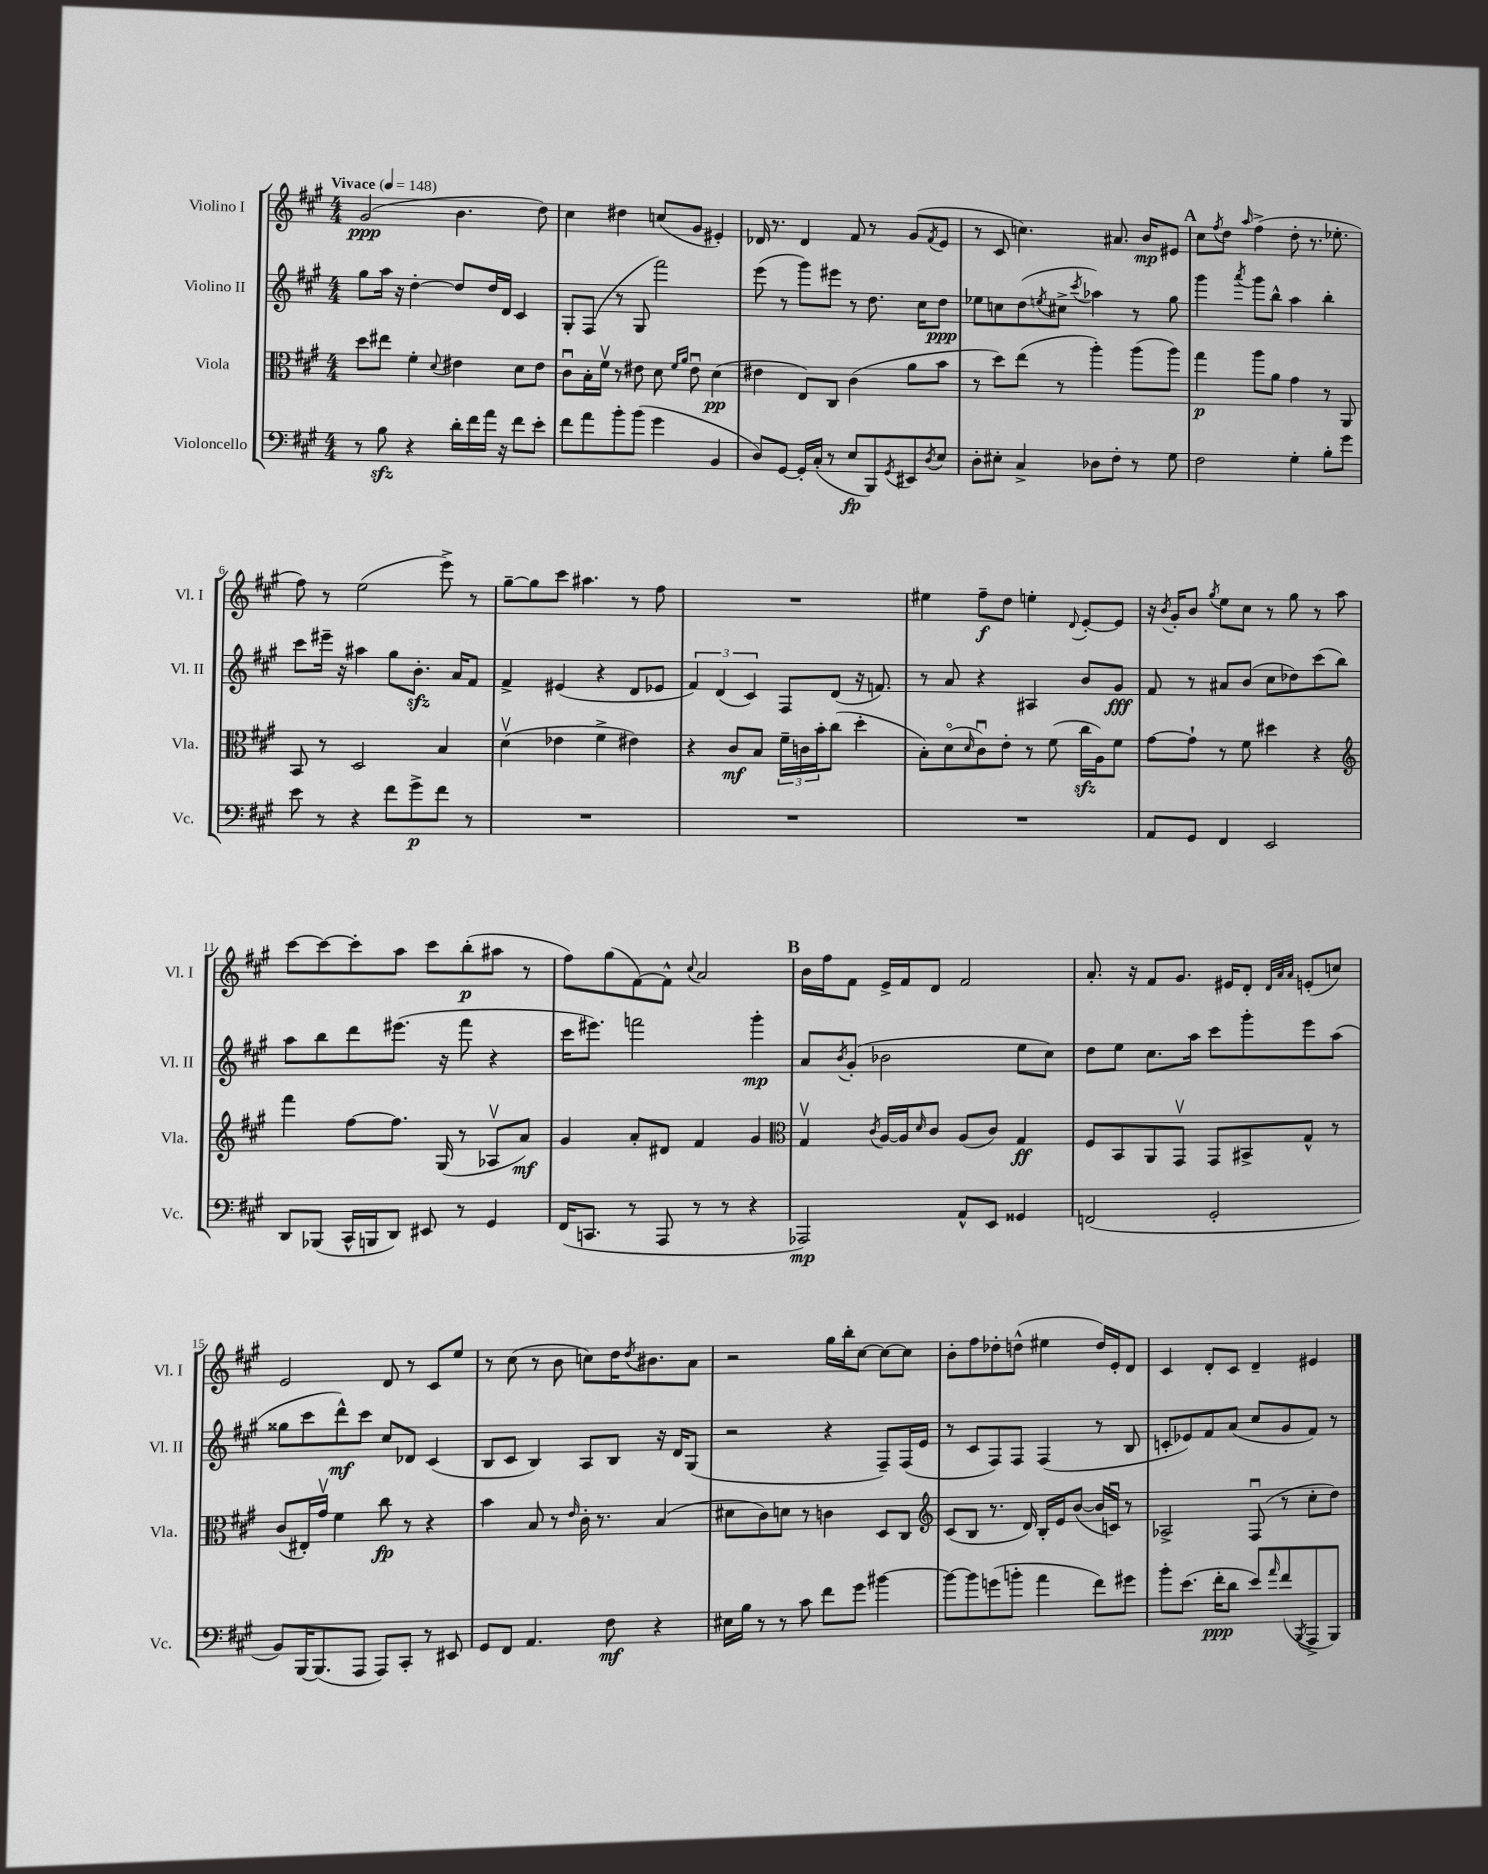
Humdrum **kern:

**kern	**kern	**kern	**kern
*staff4	*staff3	*staff2	*staff1
*clefF4	*clefC3	*clefG2	*clefG2
*k[f#c#g#]	*k[f#c#g#]	*k[f#c#g#]	*k[f#c#g#]
*M4/4	*M4/4	*M4/4	*M4/4
*MM148	*MM148	*MM148	*MM148
8r	8dd	8gg#	(2g#
8B	8ee#	16aa	.
.	.	16r	.
4r	4f#'	[4dd'	.
.	8qqd	.	.
16d'	4e#	8dd]	4.b
16f#	.	.	.
16a	.	16dd	.
16r	.	16d	.
8f#	8d	4c#	.
8e'	8e#	.	8dd)
=	=	=	=
8f#	8c#u	8G#'	4cc#
8a	16B'	(8F#	.
.	16f#v	.	.
8b'	8r	8r	4dd#
(8b	8e#	8G#	.
4g#	8d	2fff#)	(8cc
.	16qqf#	.	.
.	16qqa	.	.
.	8e#u	.	8g#
4BB	(4d	.	4e#')
=	=	=	=
8D)	4e#	(8eee	16d-
.	.	.	8.r
[8GG#	.	8r	.
16GG#']	8E)	8ggg#)	4d-
(16C#'	.	.	.
8r	8C#	8eee#	.
8E	(4c#	8r	8f#
8BBB)	.	8.dd	8r
8qGG#	.	.	.
8EE#	8a	.	(8g#
.	.	16cc#	.
8qD	.	.	8qf#
8E	8b	8dd	8e
=	=	=	=
8D'	8r	8ee-	8r
8E#'	8dd)	8cc	8c#
4C#^	(8ee	(8dd	4.cc)
.	.	8qee	.
.	8r	8cc#^	.
.	.	8qccc#	.
8D-	4aa')	4aa-)	.
8F#'	.	.	8.a#
8r	(8aa	8r	.
.	.	.	16b
8G#	8aa)	8gg#	8e#
=	=	=	=
2F#	4gg#	4ggg#	8cc#
.	.	.	8qff#
.	.	.	8dd
.	.	8qaaa	16qqaa
.	8aa	8ggg#	(4ff#^
.	8a	8bb^^	.
4G#'	4g#	4aa	8dd'
.	.	.	8.r
8B'	8r	4bb'	.
.	.	.	8.ee-'
8g#	8AA	.	.
=	=	=	=
8e	8BB	8ccc#	8ff#)
8r	8r	16eee#~	8r
.	.	16r	.
4r	2D	4aa#	(2ee
8f#	.	8gg#	.
8g#^	.	8.b'	.
8f#	4B	.	8eee^)
.	.	16a	.
8r	.	8f#	8r
=	=	=	=
1r	(4dv	4f#^	[8gg#~
.	.	.	8gg#]
.	4e-	(4e#	8ccc#
.	.	.	4.aa#
.	4f#^	4r	.
.	4e#)	8d	8r
.	.	8e-	8ff#
=	=	=	=
1r	4r	6f#)	1r
.	.	(6d	.
.	8c#	.	.
.	.	6c#)	.
.	8B	.	.
.	24f#~	8F#	.
.	24c	.	.
.	24b'	.	.
.	(8cc#	(8d	.
.	4dd'	16r	.
.	.	8.f)	.
=	=	=	=
1r	8B')	8r	4ee#
.	(8do	8a	.
.	16qqd	.	.
.	8c#u)	4r	8ff#~
.	8e'	.	8dd
.	8r	4A#	4ee'
.	(8f#	.	.
.	.	.	8qqd
.	16cc#	8b	[8e'
.	16A)	.	.
.	8f#	8g#	8e]
=	=	=	=
8AA	[8g#	8f#	16r
.	.	.	8qb
.	.	.	16g#'
8GG#	8g#`]	8r	8b
.	.	.	8qgg#
4FF#	8r	8a#	8ee
.	8f#	(8b	8cc#
2EE	4dd#	8cc#	8r
.	.	8dd-)	8gg#
.	4r	(8ccc#	8r
.	.	8bb)	8aa
=	=	=	=
*	*clefG2	*	*
8DD	4fff#	8aa	[8ccc#
(8BBB-	.	8bb	8ccc#_
16CC#^^	[8ff#	8ddd	8ccc#']
16BBB	.	.	.
8DD)	8.ff#]	(8.eee#	8aa
8EE#	.	.	8ccc#
.	(16G#	16r	.
8r	8r	8fff#	(8bb'
4GG#	8A-v	4r	8aa#
.	8a)	.	8r
=	=	=	=
(16FF#	4g#	16ccc#	8ff#)
8.CC	.	8.eee#)	.
.	.	.	(8gg#
8r	8a'	2fff	[8f#)
8AAA	8d#	.	8f#^^]
.	.	.	8qqcc#
8r	4f#	.	2a
8r	.	.	.
4r	4g#	4ggg#'	.
=	=	=	=
*	*clefC3	*	*
2AAA-)	4G#v	8a	16b
.	.	.	16ff#
.	.	8qb	.
.	.	(8g#'	8f#
.	8qc#	.	.
.	[16A	2b-	16e^
.	16A]	.	16f#
.	16qqd	.	.
.	8c#	.	8d
8AA^^	(8A	.	2f#
8EE	8c#)	.	.
4GG##	4G#	8ee	.
.	.	8cc#)	.
=	=	=	=
(2FF	8F#	8dd	8.a'
.	8BB	8ee	.
.	.	.	16r
.	8AA	8.cc#	8f#
.	8GG#v	.	8.g#
.	.	16aa	.
2GG#'	8GG#	8ccc#	.
.	.	.	16e#
.	8BB#^	8ggg#'	8d'
.	.	.	32qqd
.	.	.	32qqa
.	.	.	32qqa
.	8G#^^	8eee	(8e'
.	8r	(8aa	8cc)
=	=	=	=
8BB)	(8c#	8gg##	2e
[16BBB	16E#')	8ccc#	.
(8.BBB]	16g#v	.	.
.	4f#	8ddd^^)	.
8AAA	.	8ccc#	.
8AAA)	8cc#	8cc#	8d
8CC#'	8r	8d-	8r
8r	4r	(4c#	8c#
8EE#	.	.	8ee
=	=	=	=
8GG#	4b	8B	8r
8FF#	.	8c#	(8cc#
4.AA	8B	4B)	8r
.	8r	.	8b
.	16qqe	.	.
.	16c#'	8A	8cc)
.	8.r	.	.
8F#	.	8B	16dd
.	.	.	8qdd
.	.	.	8.b#
4r	(4B	16r	.
.	.	16d	.
.	.	(8G#	8a
=	=	=	=
16E#	8d#	2r	2r
16B	.	.	.
8r	8c#)	.	.
8r	8d	.	.
8c#	8r	.	.
8f#	4c	4r	16gg#
.	.	.	16bb'
8g#	.	.	[8cc#
[4b#	8D	8F#~)	8cc#_
.	8C#	(16F#	8cc#]
.	.	16e	.
=	=	=	=
*	*clefG2	*	*
8b#_	(8c#	8r	8b'
8b#]	8B	8c#	8ff#
(8g	8.r	8F#)	8dd-'
8b'	.	8F#	(8dd^^
.	16d)	.	.
4a	16B'	(4F#	4ee#
.	16e	.	.
.	([8b	.	.
8f#)	16b]	8r	16dd)
.	16cu)	.	16e'
8g#	8r	8B	8d
=	=	=	=
8b'	2A-^	8c'	4c#
(8.e	.	8e-)	.
.	.	8f#	8d'
16f#'	.	.	.
8d	.	(8a	8c#
8e)	(8F#u	8cc#	4d~
16qqa	.	.	.
(8f#	8r	8g#	.
8qBBB	.	.	.
8AAA^	8cc#'	8f#)	4e#
8BBB)	8dd)	8r	.
==	==	==	==
*-	*-	*-	*-
